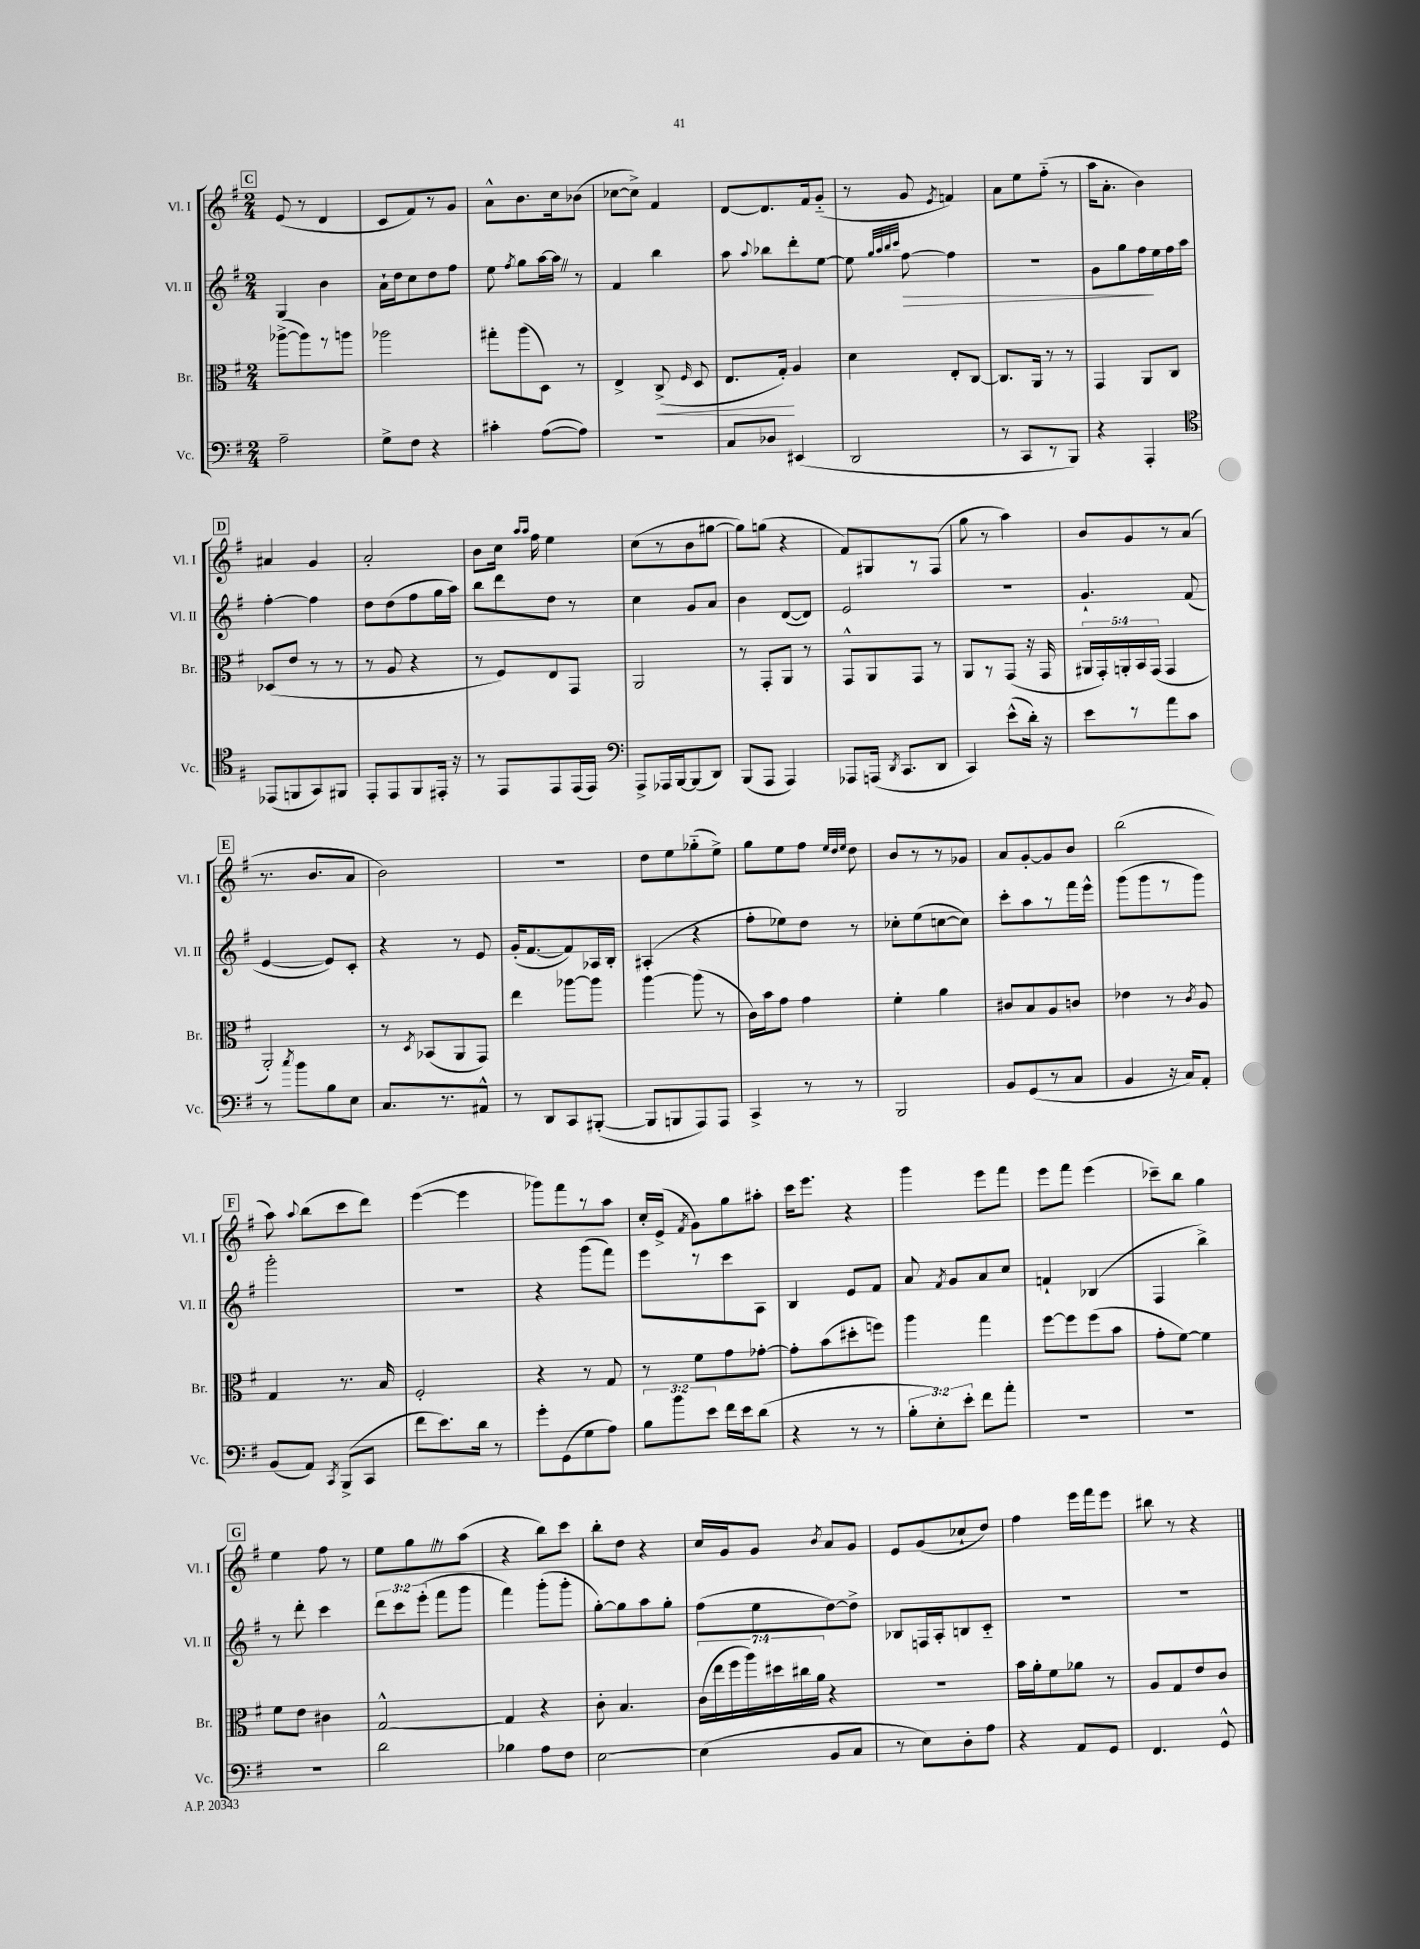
<<
\new StaffGroup <<
\new Staff = "s0" \with { instrumentName = "Vl. I" shortInstrumentName = "Vl. I" } {
    \clef treble \key g \major \numericTimeSignature \time 2/4
    \autoBeamOff \mark \markup { \box "C" } e'8( r8 d'4 |
    c'8[ fis'8) r8 g'8] |
    a'8[-^ b'8. c''16 bes'8]( |
    ces''8[~ ces''8]->) fis'4 |
    d'8[~ d'8. fis'16 g'8]-_( |
    r8 g'8 \acciaccatura { e'8 } f'4) |
    a'8[ e''8 fis''8]-_( r8 |
    a''16[ a'8.]-. b'4) |
    \mark \markup { \box "D" } ais'4 g'4 |
    a'2-. |
    b'8[ c''16] \grace { a''16[ a''16] } fis''16 e''4 |
    c''8[( r8 b'8 gis''8]~ |
    gis''8[) g''8]( r4 |
    fis'8[) gis8 r8 fis8]( |
    g''8 r8 a''4) |
    b'8[ g'8 r8 a'8]( |
    \mark \markup { \box "E" } r8. b'8.[ a'8] |
    b'2) |
    R2 |
    d''8[ e''8 ges''8-_( e''8]->) |
    g''8[ e''8 fis''8] \grace { e''32[ d''32 e''32] } d''8 |
    b'8[ r8 r8 ges'8] |
    a'8[ g'8~-. g'8 b'8] |
    b''2( |
    \mark \markup { \box "F" } a''8) \appoggiatura { a''8 } b''8[( c'''8 d'''8]) |
    e'''4~( e'''4 |
    ges'''8[) fis'''8 r8 a''8] |
    c''16[-. e'16]->( \acciaccatura { fis'8 } g'8[) g''8 ais''8]-. |
    c'''16[ e'''8.] r4 |
    g'''4 e'''8[ fis'''8] |
    e'''8[ fis'''8] e'''4( |
    ces'''8[--) b''8] g''4 |
    \mark \markup { \box "G" } e''4 fis''8 r8 |
    e''8[ g''8 \once \override BreathingSign.text = \markup { \musicglyph "scripts.caesura.straight" } \breathe r8 a''8]( |
    r4 b''8[) c'''8] |
    b''8[-. d''8] r4 |
    c''16[ g'16 g'8] \acciaccatura { b'8 } a'8[ g'8] |
    e'8[ g'8( ces''8-! d''8]) |
    fis''4 e'''16[ fis'''16 e'''8] |
    bis''8 r8 r4 \bar "|." |
}
\new Staff = "s1" \with { instrumentName = "Vl. II" shortInstrumentName = "Vl. II" } {
    \clef treble \key g \major \numericTimeSignature \time 2/4 \override Staff.TupletNumber.text = #tuplet-number::calc-fraction-text
    \autoBeamOff \mark \markup { \box "C" } g4 b'4 |
    a'16[-! d''16 c''8 d''8 fis''8] |
    e''8 \acciaccatura { fis''8 } g''8[ a''16~ a''16] \once \override BreathingSign.text = \markup { \musicglyph "scripts.caesura.straight" } \breathe r8 |
    fis'4 b''4 |
    a''8 \appoggiatura { a''8 } bes''8[ d'''8-. e''8]~ |
    e''8 \grace { g''32[ a''32 b''32 c'''32] } fis''8~\> fis''4 |
    R2 |
    g'8[ g''8 fis''16\! e''16 fis''16 a''16] |
    \mark \markup { \box "D" } fis''4~-. fis''4 |
    d''8[ d''8( fis''8 g''16 a''16]) |
    b''8[ d'''8 d''8] r8 |
    c''4 g'8[ a'8] |
    b'4 d'8[~( d'8]) |
    e'2 |
    r2 |
    g'4.-! fis'8( |
    \mark \markup { \box "E" } e'4~ e'8[) c'8]-. |
    r4 r8 e'8 |
    g'16[-.( fis'8.~ fis'8) aes16 b16]-. |
    ais4-.( r4 |
    fis''8[-. ees''8) d''8] r8 |
    ces''8[-. e''8( c''8~ c''8]) |
    c'''8[-. a''8 r8 fis'''16 e'''16]-^ |
    g'''8[( g'''8 r8 g'''8]) |
    \mark \markup { \box "F" } g'''2-. |
    R2 |
    r4 g'''8[( fis'''8]) |
    e'''8[ r8 c'''8 a8] |
    b4 e'8[ fis'8] |
    a'8 \acciaccatura { fis'8 } g'8[ a'8 c''8] |
    f'4-! bes4( |
    fis4 b''4->) |
    \mark \markup { \box "G" } r8 d'''8-. c'''4 |
    \tuplet 3/2 { d'''8[ c'''8 e'''8]-.( } fis'''8[ g'''8] |
    fis'''4) g'''8[-.( g'''8]-. |
    g''8[~-.) g''8 a''8 g''8]-. |
    fis''8[( e''8 d''8~) d''8]-> |
    bes8[ f16 a16-. b8 c'8]-_ |
    R2 |
    R2 \bar "|." |
}
\new Staff = "s2" \with { instrumentName = "Br." shortInstrumentName = "Br." } {
    \clef alto \key g \major \numericTimeSignature \time 2/4 \override Staff.TupletNumber.text = #tuplet-number::calc-fraction-text
    \autoBeamOff \mark \markup { \box "C" } aes''8[~->( aes''8) r8 a''8] |
    aes''2 |
    gis''8[-. a''8( d8]) r8 |
    e4-> c8->\<( \grace { fis16 } d8 |
    e8.[ g16]-.\!) a4 |
    d'4 e8[-. c8]~ |
    c8.[ a,16] r8 r8 |
    g,4 a,8[ c8] |
    \mark \markup { \box "D" } des8[( e'8] r8 r8 |
    r8 a8 r4 |
    r8 fis8[) e8 g,8] |
    a,2 |
    r8 g,8[-. a,8] r8 |
    g,8[-^ a,8 g,8] r8 |
    a,8[ r8 g,8]( r16 g,16 |
    \tuplet 5/4 { ais,16[ g,16-.) a,16-. b,16 g,16]( } g,4 |
    \mark \markup { \box "E" } a,2-.) |
    r8 \acciaccatura { d8 } bes,8[( a,8 g,8]) |
    e''4 aes''8[~ aes''8] |
    a''4~ a''8( r8 |
    c'16[) b'16 g'8] g'4 |
    fis'4-. a'4 |
    cis'8[ b8 a8 c'8] |
    ees'4 r8 \acciaccatura { c'8 } a8 |
    \mark \markup { \box "F" } g4 r8. b16 |
    fis2-. |
    r4 r8 g8 |
    r8 fis'8[ g'8 ges'8]~-. |
    ges'8[-. b'8( dis''8-. f''8]) |
    a''4 g''4 |
    fis''8[~ fis''8 fis''8( b'8] |
    g'8[-. fis'8]~) fis'4 |
    \mark \markup { \box "G" } fis'8[ e'8] cis'4 |
    g2~-^ |
    g4 r4 |
    c'8-. b4. |
    \tuplet 7/4 { c'16[( e''16 fis''16 a''16) dis''16 cis''16 a'16] } r4 |
    R2 |
    b'16[ a'16-. fis'8 aes'8] r8 |
    a8[ g8 e'8 c'8] \bar "|." |
}
\new Staff = "s3" \with { instrumentName = "Vc." shortInstrumentName = "Vc." } {
    \clef bass \key g \major \numericTimeSignature \time 2/4 \override Staff.TupletNumber.text = #tuplet-number::calc-fraction-text
    \autoBeamOff \mark \markup { \box "C" } a2-- |
    g8[-> fis8] r4 |
    cis'4-. a8[~( a8]) |
    r2 |
    c8[ des8] eis,4( |
    d,2 |
    r8 c,8[ r8 b,,8]) |
    r4 a,,4-. |
    \mark \markup { \box "D" } \clef tenor ees,8[( f,8 g,8) fis,8] |
    e,8[-. e,8 fis,8 eis,16]-. r16 |
    r8 e,8[ e,8 e,16( e,16]) |
    \clef bass a,,8[-> aes,,16 b,,16~ b,,8( d,8]) |
    b,,8[( a,,8] a,,4) |
    aes,,8[ a,,16]( \acciaccatura { d,8 } c,8.[ d,8] |
    c,4) e'8[-^( d'16]-.) r16 |
    e'8[ r8 a'8 c'8] |
    \mark \markup { \box "E" } r8 \acciaccatura { c''8 } b'8[ b8 e8] |
    c8.[ r8. ais,8]-^ |
    r8 d,8[ c,8 bis,,8]~-.( |
    bis,,8[ b,,8 a,,8) a,,8] |
    c,4-> r8 r8 |
    b,,2 |
    b,8[ g,8( r8 c8] |
    b,4 r16 c16[) a,8]-. |
    \mark \markup { \box "F" } b,8[( a,8]) \acciaccatura { c,8 } b,,8[->( c,8] |
    fis'8[ e'8.) d'16] r8 |
    g'8[-. g,8( g8 a8]) |
    \tuplet 3/2 { b8[ b'8 e'8] } fis'16[ e'16 d'8]( |
    r4 r8 r8 |
    \tuplet 3/2 { b8[-. e8-.) e'8]-. } fis'8[ a'8]-. |
    R2 |
    R2 |
    \mark \markup { \box "G" } R2 |
    d'2 |
    bes4 a8[ fis8] |
    e2~ |
    e4( b,8[ c8] |
    r8 e8[) d8-. a8] |
    r4 a,8[ g,8] |
    fis,4. g,8-^ \bar "|." |
}
>>
>>
